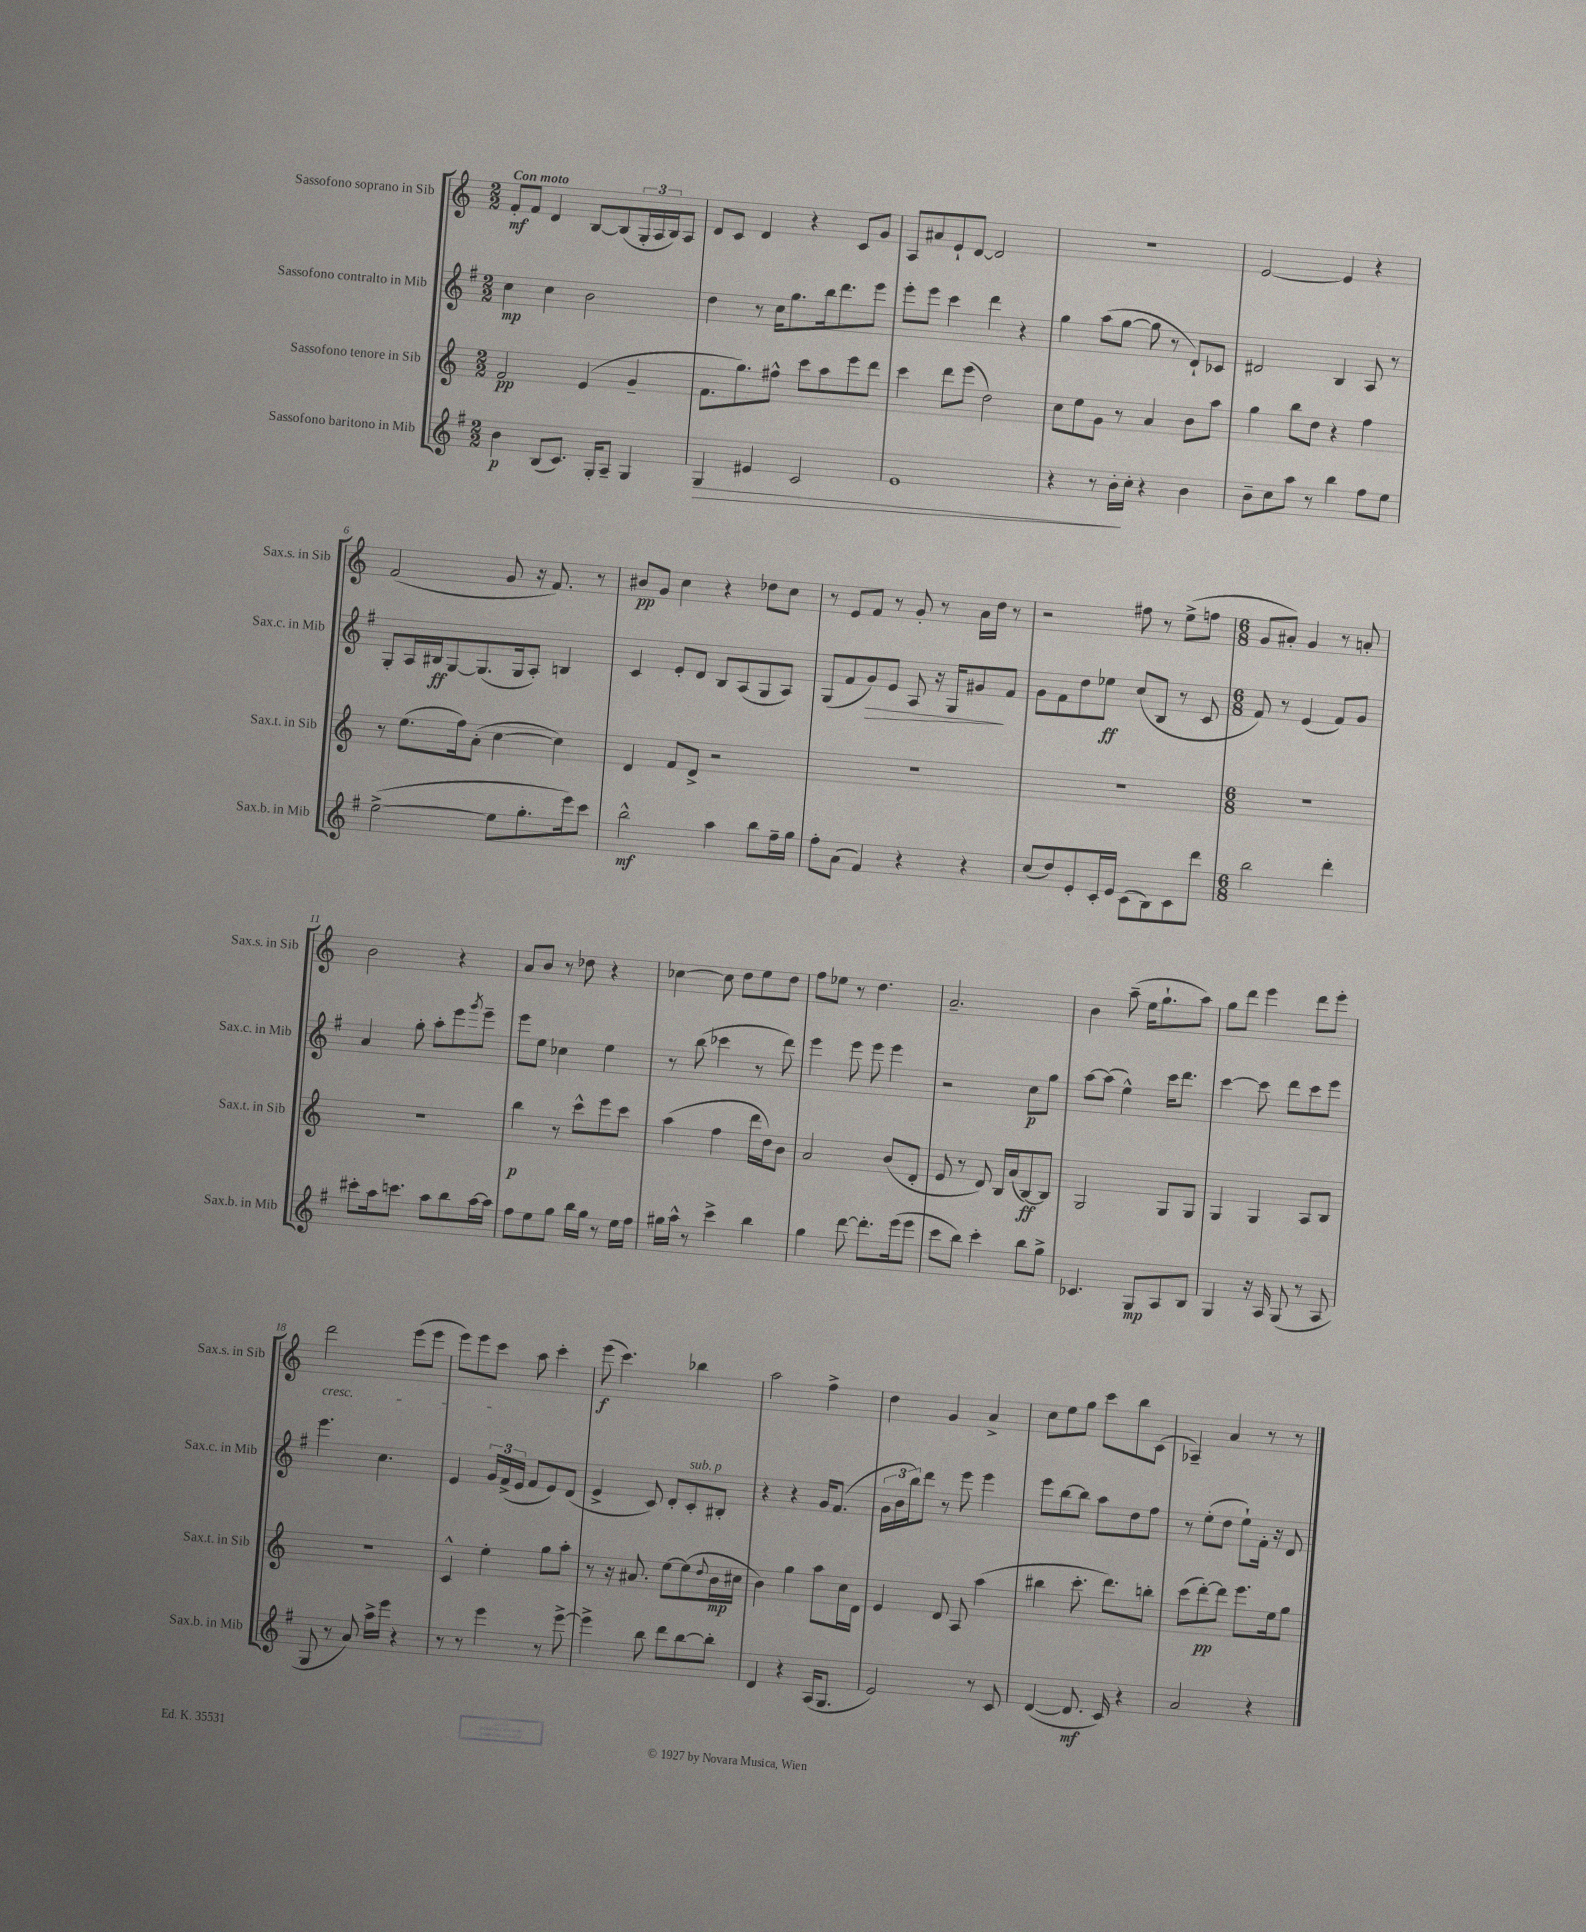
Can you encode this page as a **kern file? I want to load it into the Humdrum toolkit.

**kern	**kern	**kern	**kern
*staff4	*staff3	*staff2	*staff1
*clefG2	*clefG2	*clefG2	*clefG2
*k[f#]	*k[]	*k[f#]	*k[]
*M2/2	*M2/2	*M2/2	*M2/2
4b\	2f/	4cc\	8f'/L
.	.	.	8f/J
(8B/L	.	4cc\	4d/
8.c/J)	.	.	.
.	(4e/	2b\	[8B/L
16G'/LK	.	.	.
8A~/J	.	.	(8B/]
4G/	4g~/	.	24G'/L
.	.	.	24A/
.	.	.	24B/J)
.	.	.	8A/J
=	=	=	=
4G/	8.f\L	4dd\	8d/L
.	.	.	8c/J
.	8.gg\)	.	.
4e#/	.	8r	4d/
.	8ff#^^\J	16cc\LK	.
.	.	8.gg\	.
2c/	8ccc\L	.	4r
.	8aa\	16bb\k	.
.	.	8.ddd\	.
.	8eee\	.	8c/L
.	8ddd\J	8eee\J	8g/J
=	=	=	=
1e	4ccc\	8eee'\L	8A/L
.	.	8eee\J	8a#/
.	8ddd\L	4ccc\	8e`/
.	(8eee\J	.	[8d/J
.	2dd\)	4ddd\	2d/]
.	.	4r	.
=	=	=	=
4r	8cc\L	4gg\	1r
.	8ee\	.	.
8r	8g\J	(8aa\L	.
16b'\LL	8r	[8gg\J	.
16cc'\JJ	.	.	.
4r	4a/	8gg\]	.
.	.	8r	.
4b\	8b\L	8d`/L)	.
.	8aa\J	8c-/J	.
=	=	=	=
8b~\L	4gg\	2d#/	[2e/
8cc\	.	.	.
8aa\J	8bb\L	.	.
8r	8dd\J	.	.
4bb\	4r	4B/	4e/]
8ff#\L	4ff\	8A/	4r
8ee\J	.	8r	.
=	=	=	=
([2ee^\	8r	8G'/L	(2f/
.	(8.ee\L	16A/L	.
.	.	16B#/J	.
.	.	[8G/	.
.	16ff\k)	.	.
.	(8a'\J	(8.G/]	.
8ee\]L	[4cc\	.	8g/
.	.	16G/k	.
8.gg'\	.	8A'/J)	16r
.	.	.	8.f/)
.	4cc\])	4B/	.
16eee\k)	.	.	.
8ccc\J	.	.	8r
=	=	=	=
2bb^^\	4d/	4c/	8b#/L
.	.	.	8g/J
.	8f/L	8e'/L	4cc\
.	8d^/J	8d/J	.
4aa\	2r	8B/L	4r
.	.	(8A/	.
8bb\L	.	8G/	8dd-\L
16ff#~\L	.	8A/J)	8cc\J
16gg\JJ	.	.	.
=	=	=	=
8ff#'\L	1r	(8G/L	8r
(8a\J	.	8f#/	8e/L
4f#/)	.	8g/)	8f/J
.	.	8e/J	8r
4r	.	8A/	8g'/
.	.	16r	8r
.	.	16G/LK	.
4r	.	8g#/	16a\LL
.	.	.	16dd\JJ
.	.	8f#/J	8r
=	=	=	=
(8cc/L	1r	8g\L	2r
8dd/)	.	8f#\	.
8e'/	.	8dd\	.
16c'/L	.	8ee-\J	.
16e/JJ	.	.	.
(8c\L	.	(8cc/L	8ff#\
8B\)	.	8B/J	8r
8c\	.	8r	(8ee^\L
8ddd\J	.	8c/	8ff\J
=	=	=	=
*M6/8	*M6/8	*M6/8	*M6/8
2bb\	2.r	8f#/)	8g/L
.	.	8r	8a#'/J)
.	.	(4e/	4g/
4ddd'\	.	8f#/L)	8r
.	.	8g/J	8a'/
=	=	=	=
8ccc#'\L	2.r	4a/	2b\
16aa\k	.	.	.
8.ccc\J	.	.	.
.	.	8gg'\	.
8aa\L	.	8aa'\L	.
8bb\	.	8eee\	4r
.	.	8qggg/	.
[16aa\L	.	8eee~\J	.
16aa\]JJ	.	.	.
=	=	=	=
8ff#\L	4bb\	8eee\L	8a/L
8ee\	.	8ee\J	8b/J
8gg\J	8r	4cc-\	8r
16bb\LL	8ccc^^\L	.	8dd-\
16gg\JJ	.	.	.
8r	8eee\	4ee\	4r
16ee\LL	8ccc\J	.	.
16ff#\JJ	.	.	.
=	=	=	=
16gg#\LL	(4aa\	8r	[4cc-\
16aa^^\JJ	.	.	.
8r	.	(8bb\	.
4ccc^\	4ff\	4ccc-\	8cc-\]
.	.	.	8dd\L
4bb\	16ddd\LL	8r	8ee\
.	16dd\J)	.	.
.	8b\J	8ddd\)	8dd\J
=	=	=	=
4gg\	2a/	4eee\	8ff\L
.	.	.	8ee-\J
[8ddd\	.	8eee\	8r
8.ddd'\]L	.	8eee\	4.dd\
.	(8b/L	4eee\	.
(16eee\k	.	.	.
8eee\J	8d'/J	.	.
=	=	=	=
8ccc\L	8e/	2r	2.a~/
8bb\J)	8r	.	.
4ccc'\	8d/)	.	.
.	16B/LL	.	.
.	(16a/J	.	.
8bb\L	[8B/)	8cc\L	.
8gg^\J	8B/]J	8gg\J	.
=	=	=	=
4.c-/	2G/	[8aa\L	4b\
.	.	(8aa\]J	.
.	.	4ee^^\)	(8aa~\
8G/L	.	.	16ee\LK
.	.	.	8.gg`\
8A/	8G/L	16ccc\LK	.
.	.	8.ddd\J	.
8B/J	8G/J	.	8aa\J)
=	=	=	=
4G/	4G/	[4ccc\	8gg\L
.	.	.	8ddd\J
16r	4G/	8ccc\]	4eee\
16A/	.	.	.
(8G/	.	8ddd\L	.
8r	8A/L	8ccc\	8ddd\L
8A/	8B/J	8eee\J	8eee'\J
=	=	=	=
8G/	2.r	4.eee\	2ddd\
8r	.	.	.
8a/)	.	.	.
16aa^\LL	.	4.cc\	.
16eee\JJ	.	.	.
4r	.	.	(8eee\L
.	.	.	8eee\J
=	=	=	=
8r	4c^^/	4e/	8eee\L)
8r	.	.	8eee\
4eee\	4ee'\	24g/LL	8ccc\J
.	.	(24f#^/	.
.	.	24e/JJ	.
.	.	8f#/L	8aa\
8r	8gg\L	8e/)	4ccc'\
[8eee^\	8aa'\J	(8d/J	.
=	=	=	=
4eee^\]	8r	4e^/	(8eee\
.	16r	.	4.ccc\)
.	8.a#/	.	.
8bb\	.	8c/)	.
8ddd\L	[8ee\L	8d'/L	.
[8bb\	(8ee\]	8c'/	4bb-\
.	8qqdd/	.	.
8bb'\]J	16b\L	8B#'/J	.
.	16cc#\JJ	.	.
=	=	=	=
4d/	4b\)	4r	2aa\
4r	4gg\	4r	.
(16A/LK	8aa\L	16g/LK	4ff^\
8.G/J	.	(8.f#/J	.
.	16cc\L	.	.
.	16d\JJ	.	.
=	=	=	=
2e/)	4e/	24g\LL	4dd\
.	.	24b\	.
.	.	24bb\J)	.
.	.	8ddd\J	.
.	8d/	8r	4g/
.	8A/	8eee\	.
8r	(4aa\	4eee\	4a^/
8c/	.	.	.
=	=	=	=
([4d/	4bb#\	8eee\L	8cc\L
.	.	[8bb\	8ee\
8.d/]	8.ccc'\	8bb\]J	8gg\J
.	.	8aa\L	8ccc\L
16c/)	8.ddd\L)	.	.
4r	.	8dd\	8bb\
.	8bb'\J	8ff#\J	(8c\J
=	=	=	=
2a/	(8ccc\L	8r	4A-~/)
.	[8ddd'\)	(8ee'\L	.
.	8ddd\]J	8dd\J	4a/
.	8.eee\L	8ee`\L)	.
4r	.	16f#'\Jk	8r
.	16ee\k	16r	.
.	8gg\J	8d/	8r
==	==	==	==
*-	*-	*-	*-
